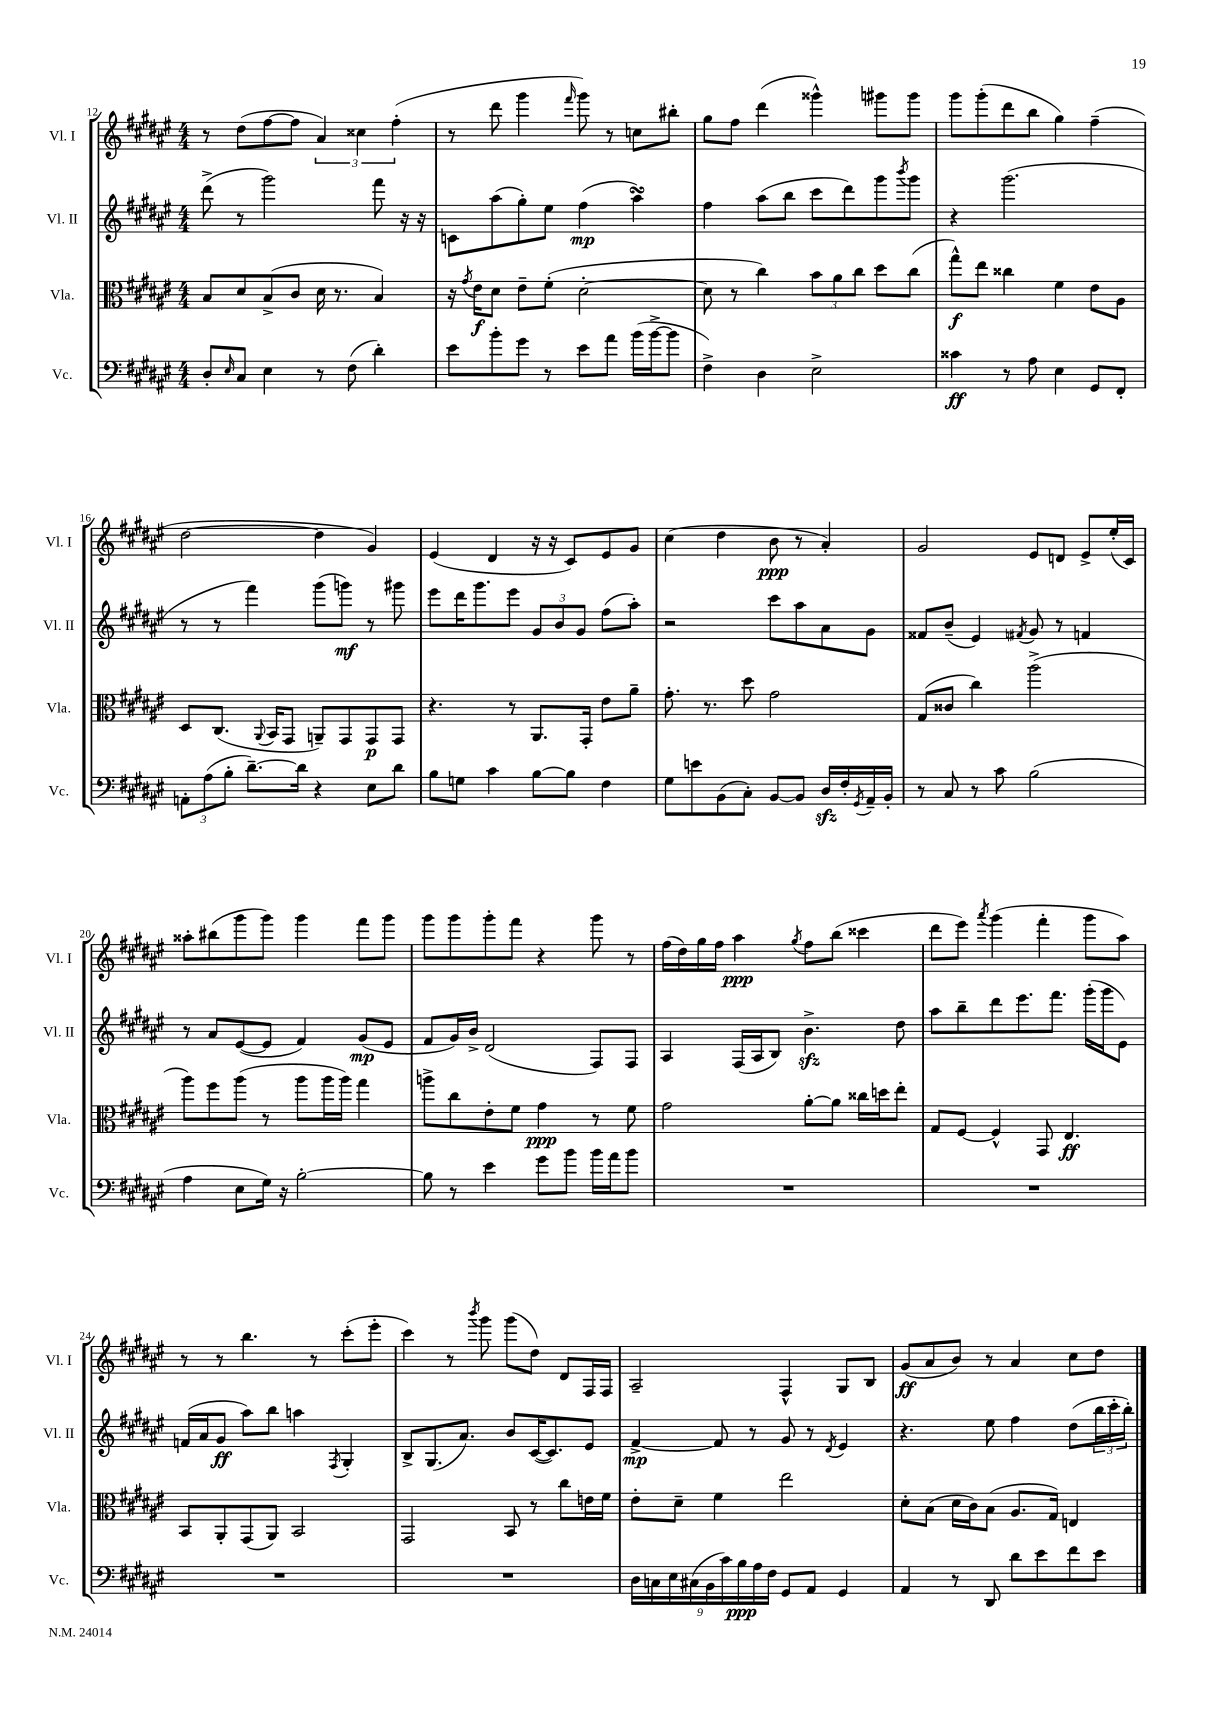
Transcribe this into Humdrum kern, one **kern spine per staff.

**kern	**kern	**kern	**kern
*staff4	*staff3	*staff2	*staff1
*clefF4	*clefC3	*clefG2	*clefG2
*k[f#c#g#d#a#e#]	*k[f#c#g#d#a#e#]	*k[f#c#g#d#a#e#]	*k[f#c#g#d#a#e#]
*M4/4	*M4/4	*M4/4	*M4/4
8D#'/L	8B/L	(8ddd#^\	8r
16qqE#/	.	.	.
8C#/J	8d#/	8r	(8dd#\L
4E#\	(8B^/	2ggg#\)	[8ff#\
.	8c#/J	.	8ff#\]J
8r	16d#\	.	6a#/)
.	8.r	.	.
(8F#\	.	.	.
.	.	.	6cc##\
4d#'\)	4B/)	8fff#\	.
.	.	.	(6ff#'\
.	.	16r	.
.	.	16r	.
=	=	=	=
8e#\L	16r	8c\L	8r
.	8qg#/	.	.
.	16e#\LK	.	.
8b'\	8d#\J	(8aa#\	8ddd#\
8g#\J	8e#~\L	8gg#'\)	4ggg#\
8r	(8f#'\J	8ee#\J	.
.	.	.	16qqfff#/
8e#\L	[2d#'\	(4ff#\	8ggg#\)
8a#\J	.	.	8r
(16b\LL	.	4aa#\)	8cc\L
[16b^\J	.	.	.
8b\]J	.	.	8bb#'\J
=	=	=	=
4F#^\)	8d#\]	4ff#\	8gg#\L
.	8r	.	8ff#\J
4D#\	4cc#\)	(8aa#\L	(4ddd#\
.	.	8bb\J	.
2E#^\	12b\L	8ccc#\L	4ggg##^^\)
.	12a#\	.	.
.	.	8ddd#\)	.
.	12cc#\J	.	.
.	8dd#\L	8ggg#\	8ggg#\L
.	.	8qbbb/	.
.	(8cc#\J	8ggg#\J	8ggg#\J
=	=	=	=
4c##\	8gg#^^\L)	4r	8ggg#\L
.	8ee#\J	.	(8ggg#'\
8r	4cc##\	(2.ggg#\	8ddd#\
8A#\	.	.	8bb\J
4E#\	4f#\	.	4gg#\)
8GG#/L	8e#\L	.	(4ff#~\
8FF#'/J	8A#\J	.	.
=	=	=	=
12AA'\L	8D#/L	8r	[2dd#\
(12A#\	.	.	.
.	(8.C#/J	8r	.
12B'\J	.	.	.
[8.d#~\L)	.	4fff#\)	.
.	8qqAA#/	.	.
.	16BB/LK	.	.
.	8GG#/J	.	.
16d#\]Jk	.	.	.
4r	8AA~/L)	(8ggg#\L	4dd#\]
.	8GG#/	8ggg\J)	.
8E#\L	8GG#/	8r	4g#/)
8d#\J	8GG#/J	8ggg#\	.
=	=	=	=
8B\L	4.r	8eee#\L	(4e#/
8G\J	.	16ddd#\K	.
.	.	8.ggg#\	.
4c#\	.	.	4d#/
.	8r	8eee#\J	.
[8B\L	8.AA#/L	12g#/L	16r
.	.	.	16r
.	.	12b/	.
8B\]J	.	.	8c#/L)
.	.	12g#/J	.
.	16GG#'/Jk	.	.
4F#\	8e#\L	(8ff#\L	8e#/
.	8a#~\J	8aa#'\J)	8g#/J
=	=	=	=
8G#\L	8.g#'\	2r	(4cc#\
8e\	.	.	.
.	8.r	.	.
(8BB\	.	.	4dd#\
8C#'\J)	8dd#\	.	.
[8BB/L	2g#\	8ccc#\L	8b\
8BB/]J	.	8aa#\	8r
16D#/LL	.	8a#\	4a#'/)
16F#'/	.	.	.
8qGG#/	.	.	.
16AA#~/	.	8g#\J	.
16BB'/JJ	.	.	.
=	=	=	=
8r	(8G#/L	8f##/L	2g#/
8C#/	8c##/J	(8b~/J	.
8r	4cc#\)	4e#/)	.
8c#\	.	.	.
.	.	8qf#/	.
(2B\	(2aa#^\	8g#/	8e#/L
.	.	8r	8d/J
.	.	4f/	8e#^/L
.	.	.	(16ee#'/L
.	.	.	16c#/JJ)
=	=	=	=
4A#\	8aa#\L)	8r	8aa##'\L
.	8ff#\	8a#/L	(8bb#\
8E#\L	(8aa#\J	([8e#/	8ggg#\
16G#\Jk)	8r	8e#/]J	8ggg#\J)
16r	.	.	.
[2B'\	8aa#\L	4f#/)	4ggg#\
.	16aa#\L	.	.
.	16aa#\JJ)	.	.
.	4gg#\	(8g#/L	8fff#\L
.	.	8e#/J	8ggg#\J
=	=	=	=
8B\]	8aa^\L	8f#/L	8ggg#\L
8r	8cc#\	16g#/L)	8ggg#\
.	.	16b^/JJ	.
4e#\	8e#'\	(2d#/	8ggg#'\
.	8f#\J	.	8fff#\J
8g#\L	4g#\	.	4r
8b\J	.	.	.
16b\LL	8r	8F#/L)	8ggg#\
16a#\J	.	.	.
8b\J	8f#\	8F#/J	8r
=	=	=	=
1r	2g#\	4A#/	(16ff#\LL
.	.	.	16dd#\)
.	.	.	16gg#\
.	.	.	16ff#\JJ
.	.	(16F#/LL	4aa#\
.	.	16A#/J	.
.	.	8B/J)	.
.	.	.	8qgg#/
.	[8a#'\L	4.b^\	8ff#\L
.	8a#\]J	.	(8bb\J
.	16cc##\LL	.	4ccc##\
.	16dd\J	.	.
.	8ee#'\J	8dd#\	.
=	=	=	=
1r	8G#/L	8aa#\L	8ddd#\L
.	[8F#/J	8bb~\	8eee#\J)
.	.	.	8qaaa#/
.	4F#^^/]	8ddd#\	(4ggg#\
.	.	8.eee#\	.
.	8GG#/	.	4fff#'\
.	.	8.fff#\J	.
.	4.E#/	.	.
.	.	(16ggg#'\LL	8ggg#\L
.	.	16ggg#\J	.
.	.	8e#\J)	8aa#\J)
=	=	=	=
1r	8BB/L	(16f/LL	8r
.	.	16a#/J	.
.	8AA#'/	8g#/J	8r
.	(8GG#/	8aa#\L)	4.bb\
.	8AA#/J)	8bb\J	.
.	2BB/	4aa\	.
.	.	.	8r
.	.	8qF#/	.
.	.	4G#'/	(8ccc#'\L
.	.	.	8eee#'\J
=	=	=	=
1r	2GG#/	8B^/L	4ccc#\)
.	.	(8.G#/	.
.	.	.	8r
.	.	8.a#/J)	.
.	.	.	8qbbb/
.	.	.	8ggg#\
.	8BB/	8b/L	(8ggg#\L
.	8r	([16c#/K	8dd#\J)
.	.	8.c#/])	.
.	8cc#\L	.	8d#/L
.	16e\L	8e#/J	16F#/L
.	16f#\JJ	.	16F#/JJ
=	=	=	=
18D#\LL	8e#'\L	[4f#^/	2A#~/
18C\	.	.	.
18E#\	.	.	.
.	8d#~\J	.	.
(18C#\	.	.	.
18BB\	.	.	.
.	4f#\	8f#/]	.
18c#\)	.	.	.
18B\	.	.	.
.	.	8r	.
18A#\	.	.	.
18F#\JJ	.	.	.
8GG#/L	2ee#\	8g#/	4F#^^/
8AA#/J	.	8r	.
.	.	8qd#/	.
4GG#/	.	4e#/	8G#/L
.	.	.	8B/J
=	=	=	=
4AA#/	8d#'\L	4.r	(8g#/L
.	(8B\J	.	8a#/
8r	16d#\LL	.	8b/J)
.	16c#\J)	.	.
8DD#/	(8B\J	8ee#\	8r
8d#\L	8.A#/L	4ff#\	4a#/
8e#\	.	.	.
.	16G#/Jk)	.	.
8f#\	4E/	(8dd#\L	8cc#\L
8e#\J	.	24bb\L	8dd#\J
.	.	24ccc#'\	.
.	.	24bb'\JJ)	.
==	==	==	==
*-	*-	*-	*-
